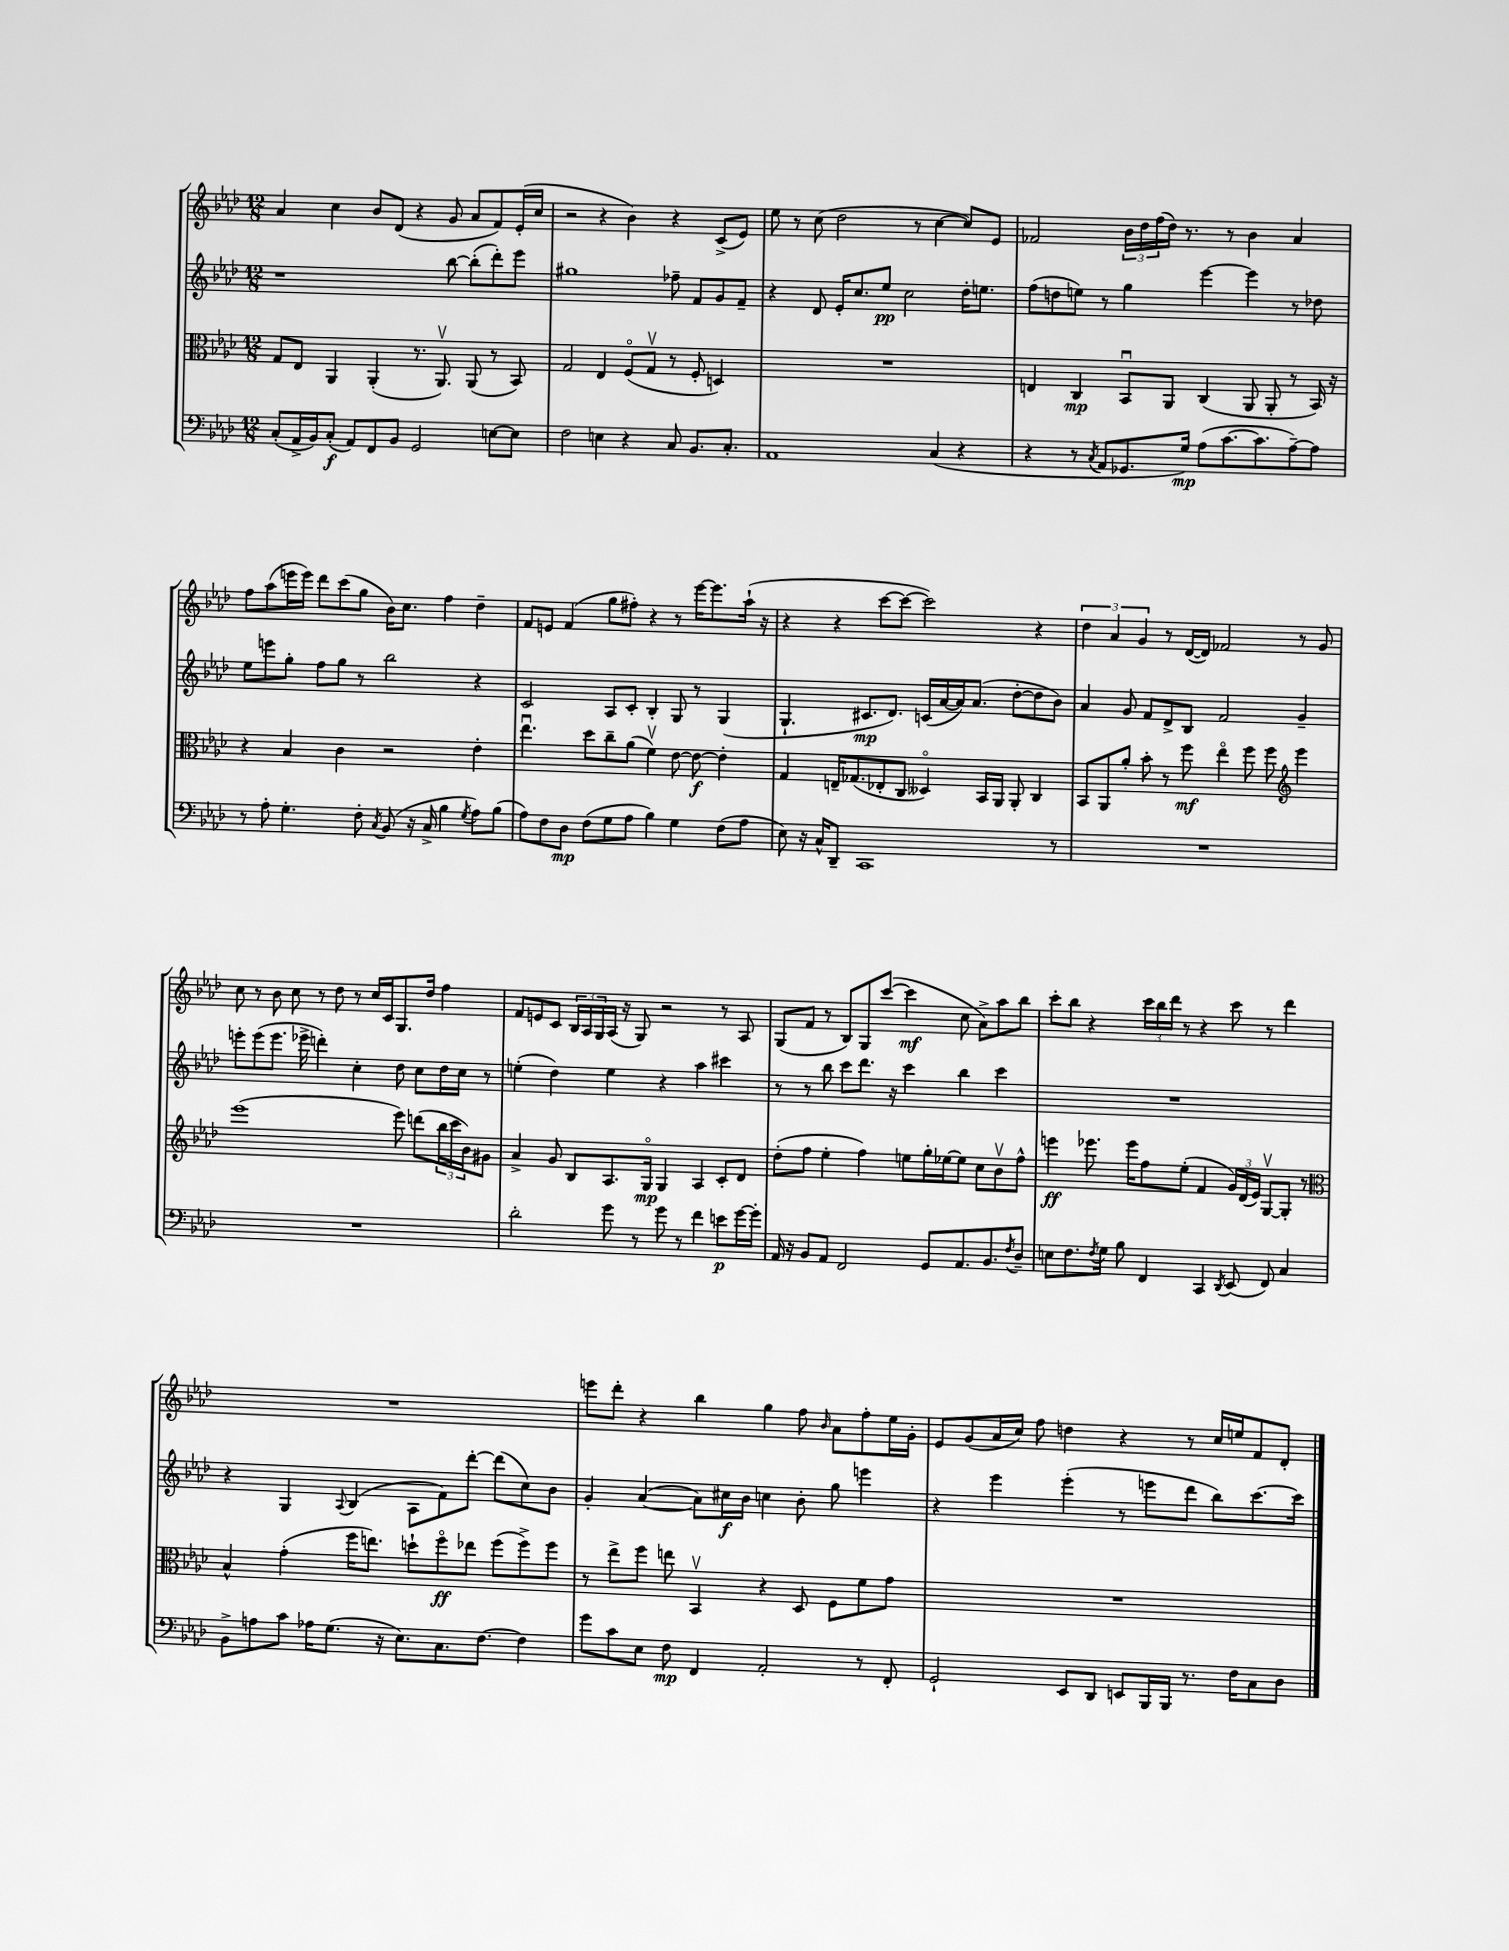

**kern	**dynam	**kern	**dynam	**kern	**dynam	**kern	**dynam
*part4	*part4	*part3	*part3	*part2	*part2	*part1	*part1
*staff4	*staff4	*staff3	*staff3	*staff2	*staff2	*staff1	*staff1
*clefF4	*	*clefC3	*	*clefG2	*	*clefG2	*
*k[b-e-a-d-]	*	*k[b-e-a-d-]	*	*k[b-e-a-d-]	*	*k[b-e-a-d-]	*
*M12/8	*	*M12/8	*	*M12/8	*	*M12/8	*
=27	=27	=27	=27	=27	=27	=27	=27
(8C'/L	.	8G/L	.	1r	.	4a-/	.
16AA-^/L	.	8E-/J	.	.	.	.	.
16BB-/J)	.	.	.	.	.	.	.
(8C'/J	f	4AA-/	.	.	.	4cc\	.
8AA-/L)	.	.	.	.	.	.	.
8FF/	.	(4AA-'/	.	.	.	8b-/L	.
8BB-/J	.	.	.	.	.	(8d-/J	.
2GG/	.	8.r	.	.	.	4r	.
.	.	8.AA-v/)	.	.	.	.	.
.	.	.	.	[8bb-\	.	8g/	.
.	.	(8AA-/	.	(8bb-'\L]	.	8a-/L	.
[8En\L	.	8r	.	8ddd-'\)	.	8f/)	.
8E\J]	.	8BB-/)	.	8eee-\J	.	(16e-'/L	.
.	.	.	.	.	.	16cc/JJ	.
=28	=28	=28	=28	=28	=28	=28	=28
2F\	.	2G/	.	1gg#X	.	2r	.
4En\	.	4E-/	.	.	.	4r	.
4r	.	(8F/L	.	.	.	4b-\)	.
.	.	8Gv/J	.	.	.	.	.
8C/	.	8r	.	8ff-X~\	.	4r	.
8.BB-/L	.	8F'/	.	8f/L	.	.	.
.	.	4Dn/)	.	8g/	.	(8c^/L	.
8.C'/J	.	.	.	.	.	.	.
.	.	.	.	8f~/J	.	8e-/J)	.
=29	=29	=29	=29	=29	=29	=29	=29
1AA-	.	1.r	.	4r	.	8ee-\	.
.	.	.	.	.	.	8r	.
.	.	.	.	8d-/	.	(8cc\	.
.	.	.	.	16e-'/KL	.	2dd-\	.
.	.	.	.	8.cc/	.	.	.
.	.	.	.	8ee-/J	pp	.	.
.	.	.	.	2cc\	.	.	.
.	.	.	.	.	.	8r	.
(4C/	.	.	.	.	.	[4cc\	.
4r	.	.	.	16dd-'\KL	.	8cc/L])	.
.	.	.	.	8.een\J	.	.	.
.	.	.	.	.	.	8e-/J	.
=30	=30	=30	=30	=30	=30	=30	=30
4r	.	4En/	.	(8ff\L	.	2f-X/	.
.	.	.	.	8ddn\	.	.	.
8r	.	4C/	mp	8een\J)	.	.	.
8qC/	.	.	.	.	.	.	.
8AA-/L	.	.	.	8r	.	.	.
8.GG-X/	.	8BB-u/L	.	4gg\	.	24b-\LL	.
.	.	.	.	.	.	24dd-\	.
.	.	.	.	.	.	(24ff\	.
.	.	8AA-/J	.	.	.	16dd-\JJ)	.
16G/Jk)	mp	.	.	.	.	8.r	.
(8A-\L	.	(4C/	.	[4eee-\	.	.	.
[8.c\	.	.	.	.	.	8r	.
.	.	8AA-/	.	4eee-\]	.	4b-\	.
8.c\]	.	.	.	.	.	.	.
.	.	8AA-'/	.	.	.	.	.
[8A-~\)	.	8r	.	8r	.	4a-/	.
8A-\J]	.	16BB-/)	.	8dd-X\	.	.	.
.	.	16r	.	.	.	.	.
!!LO:LB:g=z
=31	=31	=31	=31	=31	=31	=31	=31
8r	.	4r	.	8ee-\L	.	8ff\L	.
8A-'\	.	.	.	8eeen\	.	(8aa-\	.
4.G'\	.	4B-/	.	8gg'\J	.	16eeen\L	.
.	.	.	.	.	.	16eee\JJ)	.
.	.	.	.	8ff\L	.	8ddd-\L	.
.	.	4c\	.	8gg\J	.	(8ccc\	.
8F'\	.	.	.	8r	.	8gg\J	.
8qC/	.	.	.	.	.	.	.
(8BB-/	.	2r	.	2bb-\	.	16b-\KL)	.
.	.	.	.	.	.	8.cc\J	.
16r	.	.	.	.	.	.	.
16C^/	.	.	.	.	.	.	.
4B-\	.	.	.	.	.	4ff\	.
8qG/	.	.	.	.	.	.	.
8A-\L)	.	4e-'\	.	4r	.	4dd-~\	.
(8B-\J	.	.	.	.	.	.	.
=32	=32	=32	=32	=32	=32	=32	=32
8A-\L)	.	4.ee-u\	.	2c/	.	8f/L	.
8F\	.	.	.	.	.	8en/J	.
8D-\J	mp	.	.	.	.	(4f/	.
(8F\L	.	8dd-\L	.	.	.	.	.
8G\	.	8cc~\	.	8A-/L	.	8gg\L	.
8A-\J	.	(8a-\J	.	8c'/J	.	8ff#X'\J)	.
4B-\)	.	4fv\)	.	4B-'/	.	4r	.
4G\	.	[8e-\	.	8G/	.	8r	.
.	.	8e-\_	f	8r	.	[16eee-\KL	.
.	.	.	.	.	.	8.eee-\]	.
(8F\L	.	4e-'\]	.	(4G/	.	.	.
8A-\J	.	.	.	.	.	(16aa-`\Jk	.
.	.	.	.	.	.	16r	.
=33	=33	=33	=33	=33	=33	=33	=33
8E-\)	.	4G/	.	4.G`/	.	4r	.
16r	.	.	.	.	.	.	.
16C^^/KL	.	.	.	.	.	.	.
8DD-~/J	.	16En~/KL	.	.	.	4r	.
.	.	(8.G-X/	.	.	.	.	.
1CC	.	.	.	8.c#X/L	mp	.	.
.	.	8E-X'/	.	.	.	[8ccc\L	.
.	.	.	.	8.d-/J)	.	.	.
.	.	8C/J	.	.	.	8ccc\J_	.
.	.	4D--X/)	.	(16cn/LL	.	2ccc\])	.
.	.	.	.	[16a-/	.	.	.
.	.	.	.	16a-/J])	.	.	.
.	.	.	.	(8.a-/J	.	.	.
.	.	16BB-/LL	.	.	.	.	.
.	.	16AA-/JJ	.	.	.	.	.
.	.	8AA-'/	.	[8dd-'\L	.	.	.
.	.	4C/	.	8dd-\]	.	4r	.
8r	.	.	.	8b-\J)	.	.	.
=34	=34	=34	=34	=34	=34	=34	=34
1.r	.	8BB-/L	.	4a-/	.	6dd-\	.
.	.	8AA-/	.	.	.	.	.
.	.	.	.	.	.	6a-/	.
.	.	8a-'/J	.	8g/	.	.	.
.	.	.	.	.	.	6g/	.
.	.	8b-'\	.	8f/L	.	.	.
.	.	8r	.	8d-^/	.	8r	.
.	.	8ff\	mf	8B-/J	.	([16d-/LL	.
.	.	.	.	.	.	16d-/JJ])	.
.	.	4ee-\	.	2f/	.	2f-X/	.
.	.	8ff\	.	.	.	.	.
.	.	8ff\	.	.	.	.	.
*	*	*clefG2	*	*	*	*	*
.	.	4eee-\	.	4g~/	.	8r	.
.	.	.	.	.	.	8g/	.
!!LO:LB:g=z
=35	=35	=35	=35	=35	=35	=35	=35
1.r	.	(1eee-	.	8eeen'\L	.	8cc\	.
.	.	.	.	(8eee\	.	8r	.
.	.	.	.	8.eee\J	.	8b-\	.
.	.	.	.	.	.	8cc\	.
.	.	.	.	16eee-X^\	.	.	.
.	.	.	.	4dddn'\)	.	8r	.
.	.	.	.	.	.	8dd-\	.
.	.	.	.	4cc'\	.	8r	.
.	.	.	.	.	.	16cc/LL	.
.	.	.	.	.	.	16c/J	.
.	.	8eee-\)	.	8dd-\	.	8.G/	.
.	.	(8dddn\L	.	8cc\L	.	.	.
.	.	.	.	.	.	16dd-/Jk	.
.	.	24bb-\L	.	16dd-\L	.	4ff\	.
.	.	24ccc\	.	.	.	.	.
.	.	.	.	16cc\JJ	.	.	.
.	.	24b-\J)	.	.	.	.	.
.	.	8g#X\J	.	8r	.	.	.
=36	=36	=36	=36	=36	=36	=36	=36
2d-'\	.	4a-^/	.	(4een'\	.	8f/L	.
.	.	.	.	.	.	8en/	.
.	.	8g/	.	4dd-\)	.	8c/J	.
.	.	8B-/L	.	.	.	24B-/LL	.
.	.	.	.	.	.	24A-/	.
.	.	.	.	.	.	24G/	.
8g\	.	8.A-/	.	4ee\	.	(16A-/JJ	.
.	.	.	.	.	.	16r	.
8r	.	.	.	.	.	8G/)	.
.	.	16G/Jk	mp	.	.	.	.
8g\	.	4G/	.	4r	.	2r	.
8r	.	.	.	.	.	.	.
4f\	.	4A-/	.	4aa-\	.	.	.
8en\L	p	8c'/L	.	4ccc#X\	.	8r	.
[16g\L	.	8d-/J	.	.	.	8A-/	.
16g'\JJ]	.	.	.	.	.	.	.
=37	=37	=37	=37	=37	=37	=37	=37
16AA-/	.	(8dd-'\L	.	8r	.	(8G/L	.
16r	.	.	.	.	.	.	.
8BB-/L	.	8ff\J	.	8r	.	8f/J	.
8AA-/J	.	4ee-'\	.	8bb-\	.	8r	.
2FF/	.	.	.	8ccc\L	.	8B-/L)	.
.	.	4ff\)	.	8.ddd-\J	.	8G/	.
.	.	.	.	.	.	([8ccc/J	.
.	.	.	.	16r	.	.	.
.	.	8een\L	.	4ccc\	.	4ccc\]	mf
8GG/L	.	16gg'\L	.	.	.	.	.
.	.	[16ee-X\J	.	.	.	.	.
8.AA-/	.	8ee-\J]	.	4bb-\	.	8cc\	.
.	.	8cc\L	.	.	.	8a-^\L)	.
8.BB-/	.	.	.	.	.	.	.
.	.	8b-v\	.	4ccc\	.	8aa-\	.
8qF/	.	.	.	.	.	.	.
8D-~/J	.	8ff^^\J	.	.	.	8bb-\J	.
=38	=38	=38	=38	=38	=38	=38	=38
8En\L	.	4eeen\	ff	1.r	.	8ccc'\L	.
8.F\	.	.	.	.	.	8bb-\J	.
.	.	8.eee-X\	.	.	.	4r	.
8qF/	.	.	.	.	.	.	.
16G\Jk	.	.	.	.	.	.	.
8B-\	.	.	.	.	.	.	.
.	.	16eee-\KL	.	.	.	.	.
4FF/	.	8ff\	.	.	.	24ccc\LL	.
.	.	.	.	.	.	24bb-\	.
.	.	.	.	.	.	24ddd-\JJ	.
.	.	(8ee-'\J	.	.	.	8r	.
4CC/	.	4f/	.	.	.	4r	.
8qDD-/	.	.	.	.	.	.	.
(8EE-/	.	24g/LL)	.	.	.	8ccc\	.
.	.	(24d-/	.	.	.	.	.
.	.	24e-/JJ)	.	.	.	.	.
8FF/)	.	[8Gv/L	.	.	.	8r	.
4C/	.	8G'/J]	.	.	.	4ddd-\	.
.	.	8r	.	.	.	.	.
!!LO:LB:g=z
=39	=39	=39	=39	=39	=39	=39	=39
*	*	*clefC3	*	*	*	*	*
8BB-^\L	.	4B-^^/	.	4r	.	1.r	.
8An\	.	.	.	.	.	.	.
8c\J	.	(4g'\	.	4G/	.	.	.
16A-X\KL	.	.	.	.	.	.	.
(8.G\J	.	.	.	.	.	.	.
.	.	.	.	8qqA-/	.	.	.
.	.	16ff\KL	.	(4B-/	.	.	.
.	.	8.een\J)	.	.	.	.	.
16r	.	.	.	.	.	.	.
8.E-\L)	.	.	.	.	.	.	.
.	.	8ddn`\L	.	8A-\L	.	.	.
8.C\	.	8ff\	ff	8f\)	.	.	.
.	.	8ee-X\J	.	[8ddd-'\J	.	.	.
[8.F\J	.	.	.	.	.	.	.
.	.	(8ff\L	.	(8ddd-\L]	.	.	.
4F\]	.	8ff^\)	.	8cc\)	.	.	.
.	.	8ff\J	.	8b-\J	.	.	.
=40	=40	=40	=40	=40	=40	=40	=40
8g\L	.	8r	.	4g'/	.	8eeen\L	.
8c\	.	8ee-^\L	.	.	.	8ddd-'\J	.
8E-\J	.	8ff\J	.	([4a-/	.	4r	.
8F\	mp	8een\	.	.	.	.	.
4FF/	.	4BB-v/	.	8a-\L])	.	4bb-\	.
.	.	.	.	16cc#X\L	f	.	.
.	.	.	.	16b-\JJ	.	.	.
2AA-'/	.	4r	.	4ccn\	.	4gg\	.
.	.	8D-/	.	8b-'\	.	8ff\	.
.	.	.	.	.	.	16qqb-/	.
.	.	8F\L	.	8gg\	.	8a-\L	.
8r	.	8f\	.	4eeen\	.	8ff'\	.
8FF'/	.	8g\J	.	.	.	16ee-\L	.
.	.	.	.	.	.	16g'\JJ	.
=41	=41	=41	=41	=41	=41	=41	=41
2GG`/	.	1.r	.	4r	.	8e-/L	.
.	.	.	.	.	.	(8g/	.
.	.	.	.	4eee-\	.	16a-/L	.
.	.	.	.	.	.	16cc/JJ)	.
.	.	.	.	.	.	8ff\	.
8EE-/L	.	.	.	(4eee-'\	.	4ddn\	.
8DD-/J	.	.	.	.	.	.	.
8EEn/L	.	.	.	8r	.	4r	.
16BBB-/L	.	.	.	8eeen\L	.	.	.
16BBB-/JJ	.	.	.	.	.	.	.
8.r	.	.	.	8ddd-\J	.	8r	.
.	.	.	.	8bb-\L)	.	16cc/LL	.
16F\KL	.	.	.	.	.	16een/J	.
8C\	.	.	.	[8.ccc\	.	8f/	.
8D-\J	.	.	.	.	.	8d-'/J	.
.	.	.	.	16ccc\Jk]	.	.	.
==	==	==	==	==	==	==	==
*-	*-	*-	*-	*-	*-	*-	*-
